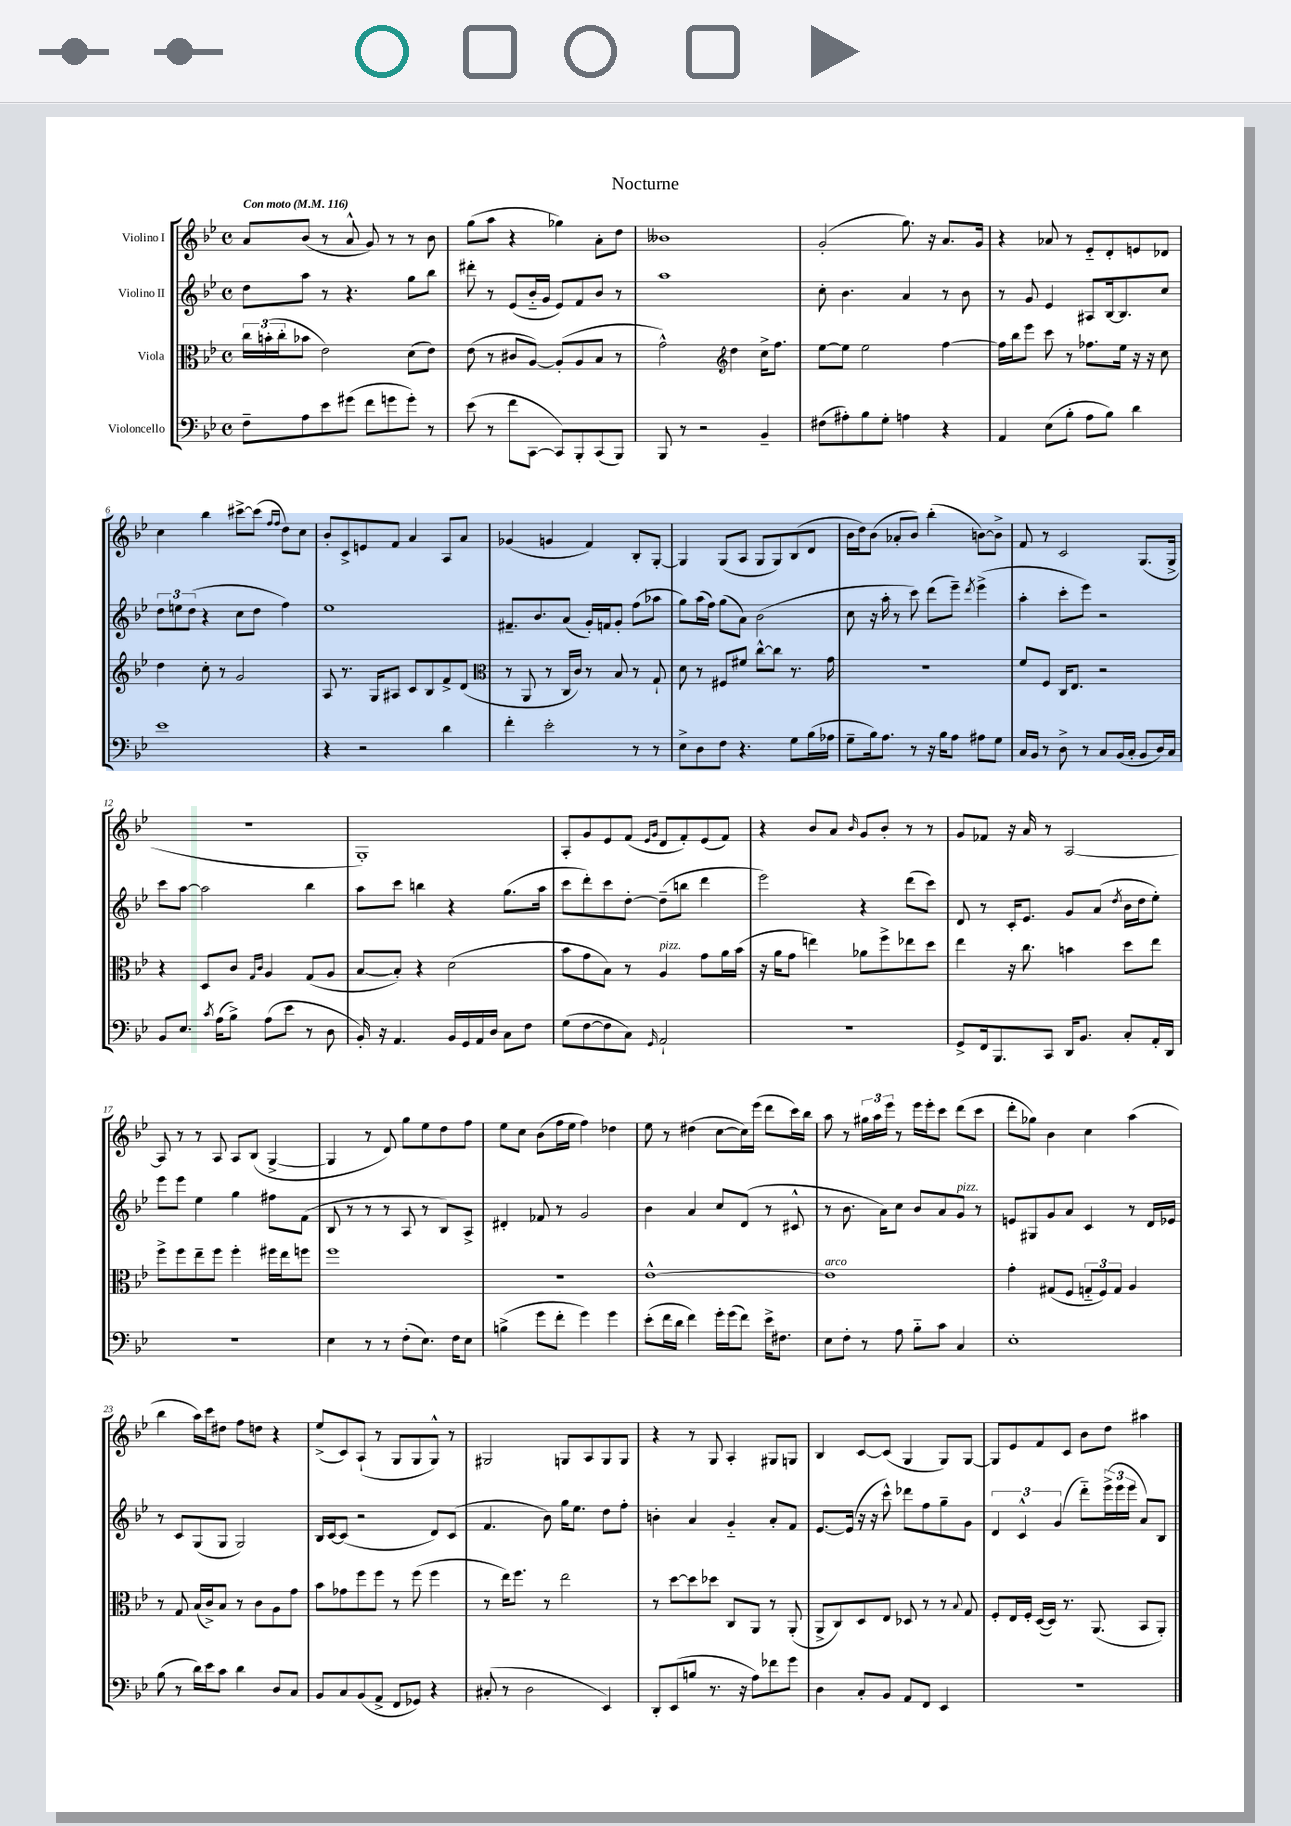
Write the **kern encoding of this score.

**kern	**kern	**kern	**kern
*part4	*part3	*part2	*part1
*staff4	*staff3	*staff2	*staff1
*I"Violoncello	*I"Viola	*I"Violino II	*I"Violino I
*clefF4	*clefC3	*clefG2	*clefG2
*k[b-e-]	*k[b-e-]	*k[b-e-]	*k[b-e-]
*M4/4	*M4/4	*M4/4	*M4/4
*met(c)	*met(c)	*met(c)	*met(c)
*MM116	*MM116	*MM116	*MM116
=1	=1	=1	=1
!	!	!	!LO:TX:a:B:t=Con moto
8F~\L	24cc\LL	8dd\L	8a/L
.	(24bn'\	.	.
.	24cc'\J	.	.
8A\	8b-X\J	8aa\J	(8b-/J
8e-\	2e-\)	8r	8r
(8g#X\J	.	4.r	8a^^/
8f\L	.	.	8g/)
8gn\	.	.	8r
8g'\J)	(8d\L	8gg\L	8r
8r	8e-\J)	8bb-\J	8b-\
=2	=2	=2	=2
(8e-\	(8e-\	8ddd#X'\	(8gg\L
8r	8r	8r	8aa\J
8f\L	8c#X/L	(8e-/L	4r
[8CC\J	[8A/J)	16b-/L	.
.	.	16g/JJ	.
8CC/L])	(8A'/L]	8e-/L)	4gg-X\)
8BBB-'/	8A/	8f/	.
(8CC/	8B-/J	8b-/J	8a'\L
8BBB-/J)	8r	8r	8dd\J
=3	=3	=3	=3
8BBB-/	2g^^\)	1aa	1b--X
8r	.	.	.
2r	.	.	.
*	*clefG2	*	*
.	4dd\	.	.
4BB-~/	16cc^\KL	.	.
.	8.ff\J	.	.
=4	=4	=4	=4
(8F#X\L	[8ee-\L	8cc'\	(2g'/
8A#X'\)	8ee-\J]	4.b-\	.
8B-\	2ee-\	.	.
8G'\J	.	.	.
4An\	.	4a/	8.gg\)
.	.	.	16r
4r	[4ff\	8r	8.a/L
.	.	8b-\	.
.	.	.	16g/Jk
=5	=5	=5	=5
4AA/	16ff\LL]	8r	4r
.	16bb-\J	.	.
.	8eee-\J	8g/	.
(8E-\L	8ccc\	4e-/	8a-X/
8B-'\J	8r	.	8r
8A\L	8.ff-X\L	8A#X/L	8e-/L
8B-\J)	.	[16B-/k	8d'/
.	16ee-\Jk	8.B-/]	.
4d\	16r	.	8en/
.	16r	.	.
.	8cc\	8cc/J	8d-X/J
!!LO:LB:g=z
=6	=6	=6	=6
1e-	4dd\	12dd\L	4cc\
.	.	12een\	.
.	.	(12dd\J	.
.	8cc'\	4r	4bb-\
.	8r	.	.
.	2g/	8cc\L	[8ccc#X^\L
.	.	8dd\J	(8ccc#\J]
.	.	.	16qqff/LL
.	.	.	16qqff/JJ
.	.	4ff\)	8dd\L)
.	.	.	8cc\J
=7	=7	=7	=7
4r	8A/	1ee-	8b-'/L
.	8.r	.	8c^/
2r	.	.	8en/
.	16G/KL	.	.
.	8A#X/J	.	8f/J
.	8c/L	.	4a/
.	8B-/	.	.
4d\	8f^/	.	8A/L
.	(8d/J	.	8a/J
=8	=8	=8	=8
*	*clefC3	*	*
4f'\	8r	8.f#X~/L	(4g-X/
.	8AA/	.	.
.	.	8.b-/	.
2e-'\	8r	.	4gn/
.	16C/LL	(8a/J	.
.	16c/JJ)	.	.
.	8r	16g'/LL)	4f/)
.	.	16fn/J	.
.	8B-/	8g'/J	.
8r	8r	(8ff\L	8B-'/L
8r	8G`/	8aa-X\J	[8G'/J
=9	=9	=9	=9
8E-^\L	8d\	8gg\L)	4G/]
8D\	8r	(16aa\L	.
.	.	16ff\JJ)	.
8F\J	8F#X/L	(8gg\L	(8G/L
4.r	8f#X/J	8a\J)	8A/J
.	[8cc^^\L	(2b-\	8G/L
.	8cc\J]	.	8G/)
8G\L	8.r	.	(8B-/
(16B-\L	.	.	8d/J
16A-X\JJ	16g\	.	.
=10	=10	=10	=10
8G~\L	1r	8cc\	16b-\LL
.	.	.	16dd\J)
16B-\k)	.	16r	(8b-\J
8.A\J	.	16aa'\	.
.	.	8r	8a-X'/L
8r	.	8ccc\)	8b-/J)
16r	.	(8ddd\L	(4bb-'\
16B-\KL	.	.	.
8A\J	.	8eee-~\J)	.
.	.	8qddd/	.
8A#X\L	.	(4eee-^\	[8bn\L)
8G\J	.	.	8b^\J]
=11	=11	=11	=11
16C/LL	8f/L	4aa'\	8f/
16BB-/JJ	.	.	.
8r	8F/J	.	8r
8D^\	16C/KL	8ccc'\L	2c/
.	8.E-/J	.	.
8r	.	8eee-\J)	.
8C/L	2r	2r	.
(16BB-/L	.	.	.
16C'/JJ	.	.	.
8BB-/L	.	.	(8.G/L
16D/L)	.	.	.
16C/JJ	.	.	16G^/Jk
!!LO:LB:g=z
=12	=12	=12	=12
8BB-/L	4r	8ccc\L	1r
8.E-/J	.	[8aa\J	.
.	8D/L	2aa\]	.
8qc/	.	.	.
(16A\KL	.	.	.
8B-^\J)	8c/J	.	.
.	16qqG/LL	.	.
.	16qqc/JJ	.	.
(8A\L	4A/	.	.
8e-\J	.	.	.
8r	(8G/L	4bb-\	.
8D\	8A/J	.	.
=13	=13	=13	=13
16BB-'/)	[8B-/L	8aa\L	1G')
16r	.	.	.
4.AA/	8B-'/J])	8ccc\J	.
.	4r	4bbn\	.
16BB-/LL	(2d\	4r	.
16GG/	.	.	.
16AA/	.	.	.
16D/JJ	.	.	.
8C\L	.	(8.gg\L	.
8F\J	.	.	.
.	.	16aa\Jk	.
=14	=14	=14	=14
(8G\L	8b-\L	8ccc\L	8A'/L
[8F\	8g\	8ddd'\)	8g/
8F\]	8B-\J)	8ccc\	8e-/
8C\J)	8r	[8dd'\J	(8f/J
.	.	.	16qqe-/LL
16qqGG/	.	.	16qqg/JJ
!	!LO:TX:a:i:t=pizz.	!	!
2AA`/	4A/	(8dd~\L]	8d/L
.	.	8bbn\J	8f'/)
.	8g\L	4ddd\	(8e-/
.	16a\L	.	8f/J)
.	(16b-\JJ	.	.
=15	=15	=15	=15
1r	16r	2eee-\)	4r
.	16a\KL	.	.
.	8g\J	.	.
.	4een\)	.	8b-/L
.	.	.	8a/J
.	.	.	16qqb-/
.	8a-X\L	4r	8g/L
.	8ff^\	.	8b-'/J
.	8ee-X\	(8ddd\L	8r
.	8dd\J	8ccc\J)	8r
=16	=16	=16	=16
8GG^/L	4ee-\	8d/	8g/L
16FF/k	.	8r	8f-X/J
8.BBB-/	.	.	.
.	16r	16c'/KL	16r
.	8.cc\	8.e-/J	16a/
8CC/J	.	.	8r
16DD/KL	4bn\	8g/L	[2A/
8.BB-/J	.	.	.
.	.	(8a/J	.
.	.	8qdd/	.
8C'/L	8dd\L	16b-\LL	.
.	.	16dd\J	.
16AA'/L	8ee-\J	8ee-'\J)	.
16DD/JJ	.	.	.
!!LO:LB:g=z
=17	=17	=17	=17
1r	8ff^\L	8eee-\L	8A/]
.	8ff\	8eee-\J	8r
.	8ee-~\	4ee-\	8r
.	8ff\J	.	8A/
.	4ff'\	4gg\	8A/L
.	.	.	(8B-/J
.	16ff#X\LL	8ff#X\L	[4G^/
.	16ee-\J	.	.
.	8ffn\J	(8f\J	.
=18	=18	=18	=18
4E-\	1ff	8B-/	4G/]
.	.	8r	.
8r	.	8r	8r
8r	.	8r	8d/)
(8F'\L	.	8A/	8gg\L
8.E-\J)	.	8r	8ee-\
.	.	8B-/L)	8dd\
16F\KL	.	.	.
8E-\J	.	8A^/J	8ff\J
=19	=19	=19	=19
(4Bn^\	1r	4d#X'/	8ee-\L
.	.	.	8cc\J
8g\L	.	8f-X/	(8b-\L
8f'\J	.	8r	16ff\L
.	.	.	16ee-\JJ
4g\)	.	2g/	4ff\)
4g\	.	.	4dd-X\
=20	=20	=20	=20
(8e-'\L	[1e-^^	4b-\	8ee-\
16f\L	.	.	8r
16d\JJ	.	.	.
4f\)	.	4a/	(4dd#X\
16g'\LL	.	8cc/L	[8cc\L
(16g\J	.	.	.
8f\J)	.	(8d/J	16cc\L])
.	.	.	(16eee-\JJ
16e-^\KL	.	8r	8ddd\L
8.F#X\J	.	.	.
.	.	8c#X^^/	16ccc\L)
.	.	.	16bb-\JJ
=21	=21	=21	=21
!	!LO:TX:a:i:t=arco	!	!
8E-\L	1e-]	8r	8aa\
8F'\J	.	8.b-\	8r
8r	.	.	24gg#X\LL
.	.	.	24aa\
.	.	16a\KL)	.
.	.	.	24eee-\JJ
8A\	.	8cc\J	8r
8B-\L	.	8b-/L	16eee-\LL
.	.	.	16eee-'\J
8c\J	.	8a/	8ccc\J
!	!	!LO:TX:a:i:t=pizz.	!
4C/	.	8g/J	(8ddd\L
.	.	8r	8ccc\J
=22	=22	=22	=22
1E-'	4g'\	8en/L	8ddd'\L
.	.	8G#X/	8gg-X\J)
.	(8G#X/L	8g/	4b-\
.	8F/J	8a/J	.
.	12Gn/L	4c/	4cc\
.	12F/)	.	.
.	12G/J	.	.
.	4A/	8r	(4aa\
.	.	16d/LL	.
.	.	16e-X/JJ	.
!!LO:LB:g=z
=23	=23	=23	=23
(8B-\	8r	8r	4bb-\
8r	8G/	8c/L	.
16d\LL)	(16B-/LL	(8G/	16aa\LL)
16e-\J	16c^/J)	.	16ccc\J
8c\J	8B-/J	8G/J	8dd#X\J
4d\	8r	2G/)	8ff\L
.	8c\L	.	8ddn\J
8D/L	8A\	.	4r
8C/J	8g\J	.	.
=24	=24	=24	=24
8BB-/L	8b-\L	16B-/LL	(8ee-^/L
.	.	[16c/J	.
8C/	8g-X\	(8c/J]	8c/)
(8BB-/	8ff\	2r	(8A`/J
8AA^/J	8ff\J	.	8r
8FF/L	8r	.	8G/L
8GG-X/J)	(8ff\	.	8G/
4r	4ff\	8d/L)	8G^^/J)
.	.	(8c/J	8r
=25	=25	=25	=25
(8C#X'/	8r	4.f/	2G#X/
8r	16ee-\KL)	.	.
.	8.ff\J	.	.
2D\	.	.	.
.	8r	8b-\)	.
.	2ee-\	16gg\KL	8Gn/L
.	.	8.ee-\J	.
.	.	.	8A/
4EE-/)	.	8dd\L	8G/
.	.	8ff'\J	8G/J
=26	=26	=26	=26
8DD'/L	8r	4bn'\	4r
(8EE-/	[8dd\L	.	.
8Bn/J	8dd\]	4a/	8r
8.r	8dd-X\J	.	8G/
.	8C/L	4g/	4A'/
16r	.	.	.
8A\L)	8AA/J	.	.
8f-X\	8r	8a'/L	8G#X/L
8g\J	(8AA'/	8f/J	8Gn/J
=27	=27	=27	=27
4D\	8AA^/L	[8.e-/L	4B-/
.	8C/)	.	.
.	.	(16e-/Jk]	.
8C'/L	8D/	16r	[8c/L
.	.	16r	.
8BB-/J	8E-/J	8ccc^^\)	(8c/J]
8AA/L	8D-X/	8ddd-X\L	4G/
8FF/J	8r	8ff\	.
4EE-/	8r	8gg~\	8G/L)
.	8qqB-/	.	.
.	8G/	8g\J	[8G/J
=28	=28	=28	=28
1r	8F'/L	6d/	8G/L]
.	16E-/L	.	8e-/
.	.	6c^^/	.
.	16F'/JJ	.	.
.	([16D/LL	.	8f/
.	16D/JJ])	.	.
.	.	(6g/	.
.	8.r	.	8c/J
.	.	8ddd\L)	8b-\L
.	(8.AA/	.	.
.	.	(24eee-^\L	8dd\J
.	.	24eee-\	.
.	.	24eee-\JJ	.
.	8BB-/L	8a/L)	4aa#X\
.	8AA'/J)	8B-/J	.
==	==	==	==
*-	*-	*-	*-
